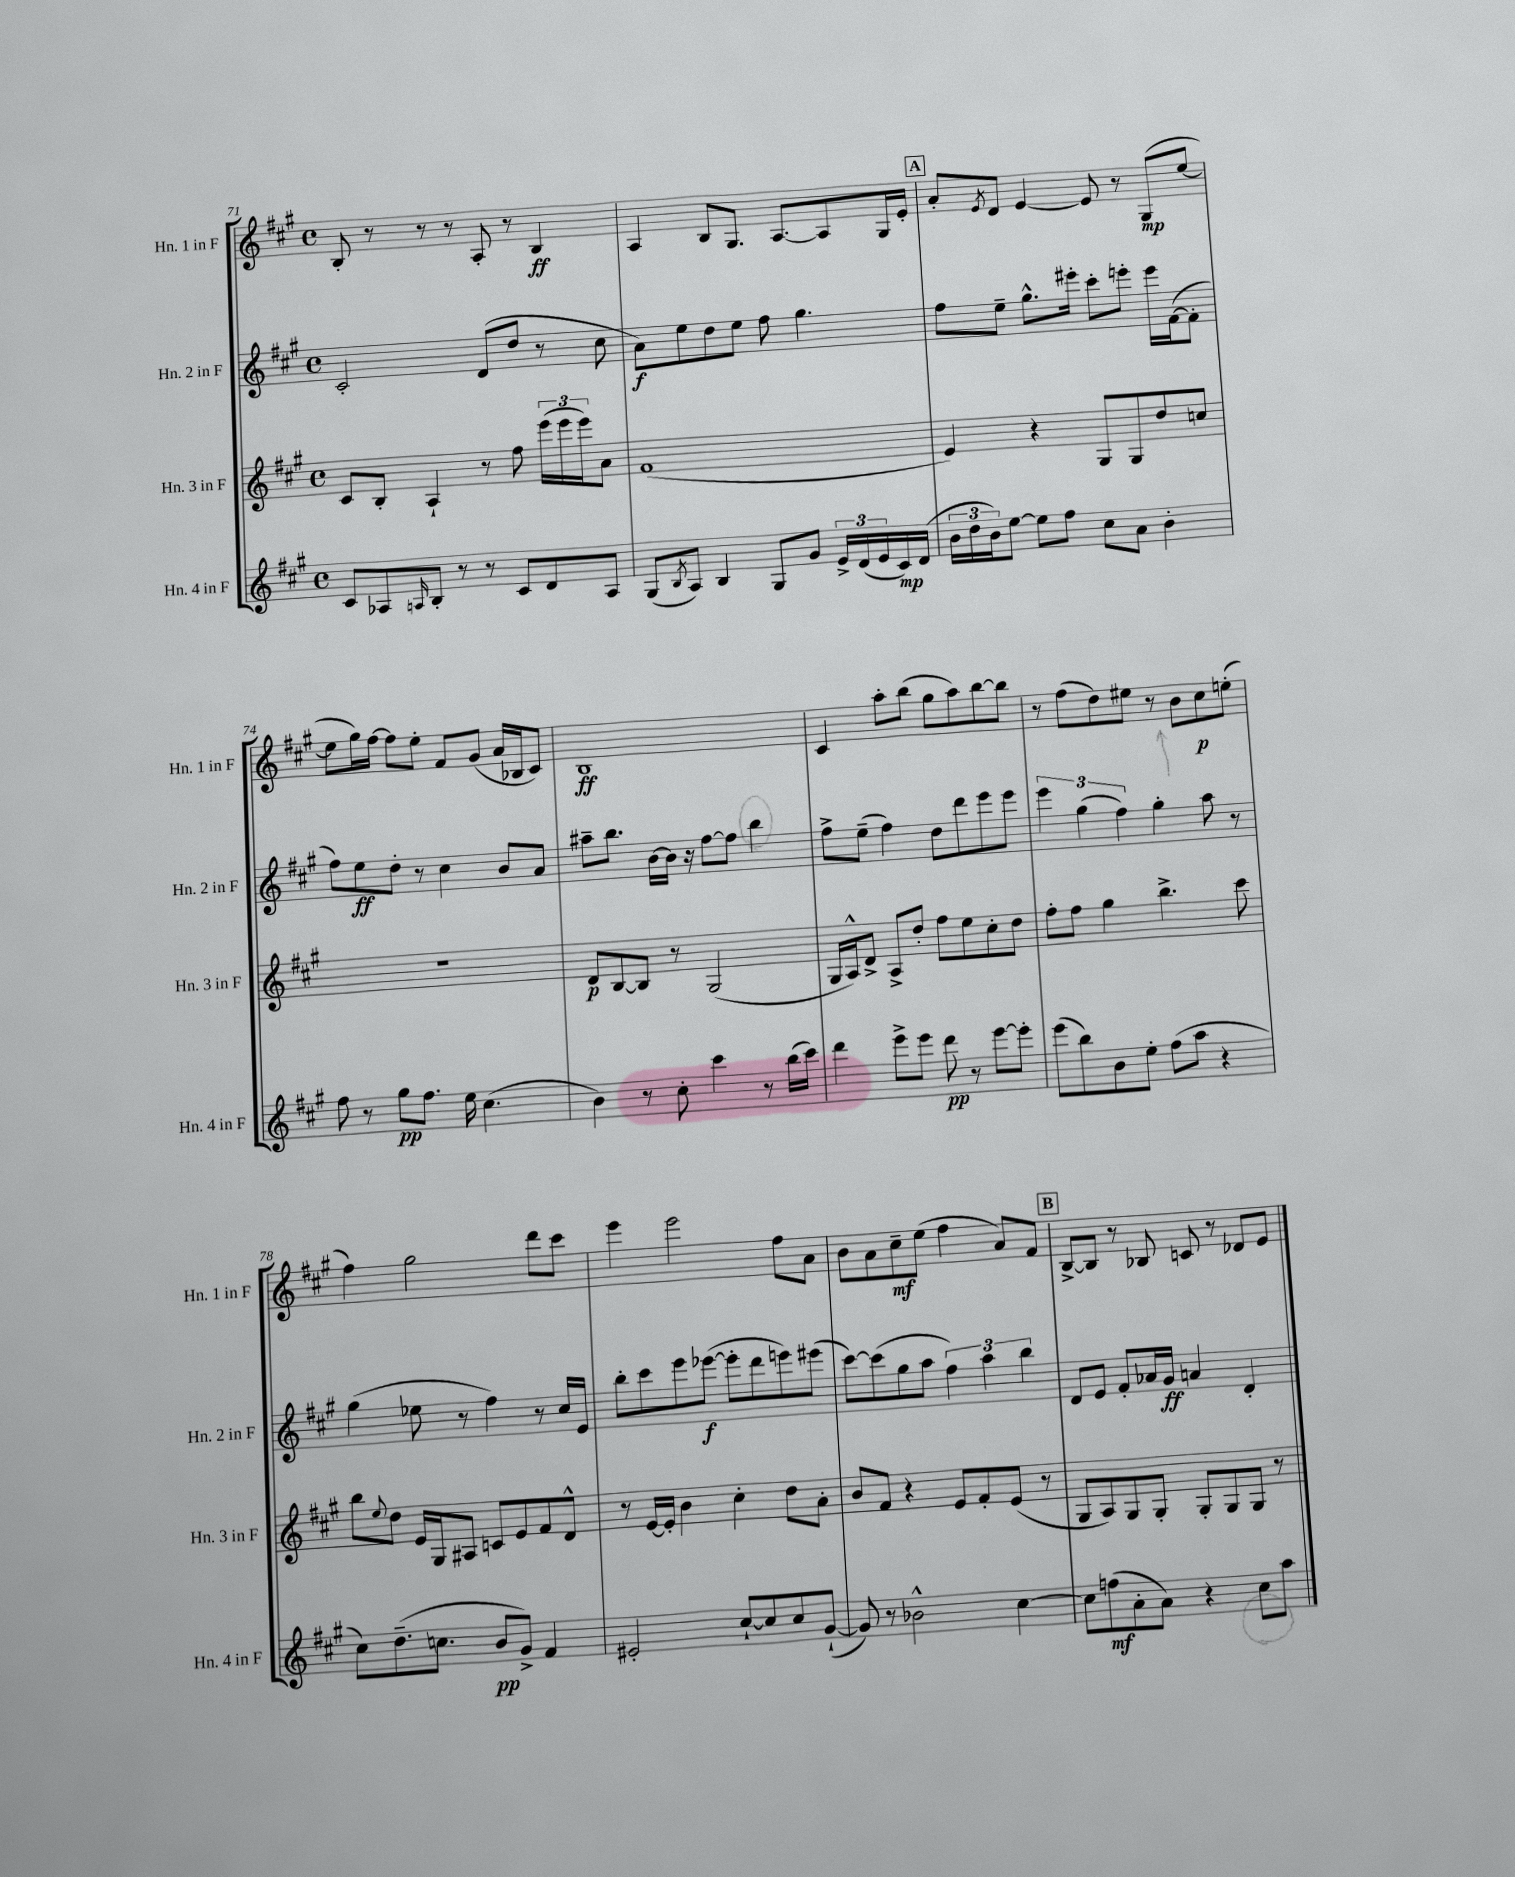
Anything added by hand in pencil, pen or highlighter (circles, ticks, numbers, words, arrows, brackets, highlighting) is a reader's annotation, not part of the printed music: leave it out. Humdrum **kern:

**kern	**kern	**kern	**kern
*staff4	*staff3	*staff2	*staff1
*clefG2	*clefG2	*clefG2	*clefG2
*k[f#c#g#]	*k[f#c#g#]	*k[f#c#g#]	*k[f#c#g#]
*M4/4	*M4/4	*M4/4	*M4/4
*met(c)	*met(c)	*met(c)	*met(c)
8c#	8c#	2c#'	8B'
8A-	8B'	.	8r
16qqA	.	.	.
8B'	4A`	.	8r
8r	.	.	8r
8r	8r	(8d	8A'
8c#	8ff#	8dd	8r
8d	(24eee	8r	4B
.	24eee	.	.
.	24eee)	.	.
8A	8a	8cc#	.
=	=	=	=
(8G#	(1f#	8a)	4A
8qB	.	.	.
8A)	.	8ee	.
4B	.	8dd	8B
.	.	8ee	8.G#
8G#	.	8ff#	.
.	.	.	[8.A
8g#	.	4.gg#	.
24e^	.	.	8A]
(24d	.	.	.
24e	.	.	.
16c#)	.	.	16G#
(16d	.	.	16e'
=	=	=	=
24b	4e)	8ff#	8a'
24dd	.	.	.
24b)	.	.	.
.	.	.	8qe
[8ee	.	8ee~	8d
8ee]	4r	8.gg#^^	[4e
8ff#	.	.	.
.	.	16eee#'	.
8cc#	8G#	8ccc#'	8e]
8a	8G#	8eee'	8r
4b'	8dd	16eee	(8G#
.	.	([16f#	.
.	8cc	8f#']	[8ee
=	=	=	=
8ff#	1r	8ff#)	8ee]
8r	.	8ee	16gg#)
.	.	.	[16ff#
8gg#	.	8dd'	8ff#]
8.ff#	.	8r	8ee'
.	.	4cc#	8f#
16ee	.	.	.
(4.cc#	.	.	(8g#
.	.	8b	16a
.	.	.	16B-
.	.	8a	8c#)
=	=	=	=
4b)	8d	8aa#~	1B
.	[8B	8.bb	.
8r	8B]	.	.
.	.	[16b	.
8cc#'	8r	16b]	.
.	.	16r	.
4ccc#	(2G#	[8ff#	.
.	.	8ff#]	.
8r	.	4bb	.
(16bb	.	.	.
16ccc#)	.	.	.
=	=	=	=
4ddd	16G#	8ff#^	4c#
.	16A^^)	.	.
.	8d^	(8ee~	.
8eee^	8A^	4ff#)	8aa'
8eee	8dd'	.	(8bb
8ddd	8ff#	8dd	8gg#
8r	8ee	8ddd	8aa)
[8eee	8cc#'	8eee	[8bb
8eee']	8dd	8eee	8bb]
=	=	=	=
(8eee	8ff#'	6eee	8r
8bb)	8ff#	.	(8ff#
.	.	(6gg#	.
8b	4gg#	.	8dd)
.	.	6ff#)	.
8ee'	.	.	8ee#
(8ff#	4.bb^	4gg#'	8r
8aa	.	.	8b
4r	.	8aa	8cc#
.	8ccc#	8r	(8ee'
=	=	=	=
8cc#)	8bb	(4gg#	4ff#)
.	8qqee	.	.
(8.dd~	8dd	.	.
.	16e	8ee-	2gg#
8.cc	16G#	.	.
.	8A#	8r	.
8b	8c	4ff#)	.
8g#^)	8e	.	.
4f#	8f#	8r	8ddd
.	8d^^	16cc#	8ccc#
.	.	16e	.
=	=	=	=
2e#'	8r	8bb'	4eee
.	[16e	8ccc#	.
.	16e']	.	.
.	4b	8eee	2eee
.	.	([8eee-	.
[8cc#`	4cc#'	8eee-']	.
8cc#]	.	8ddd	.
8cc#	8dd	8eee)	8ff#
([8g#`	8a'	(8eee#	8a
=	=	=	=
8g#])	8b	[8ccc#)	8b
8r	8f#	(8ccc#]	8a
2b-^^	4r	8gg#	8cc#~
.	.	8aa	(8ee
.	8e	6ff#)	4ff#
.	8f#'	.	.
.	.	6aa	.
[4cc#	(8e	.	8a)
.	.	6bb	.
.	8r	.	8f#
=	=	=	=
8cc#]	8G#	8d	[8B^
(8ff	8A)	8e	8B]
8a'	8G#	8f#'	8r
8a)	8G#'	16a-	8B-
.	.	16g#	.
4r	8G#'	4a	8c
.	8G#	.	8r
8cc#	8G#	4d'	8d-
8aa	8r	.	8e
==	==	==	==
*-	*-	*-	*-
